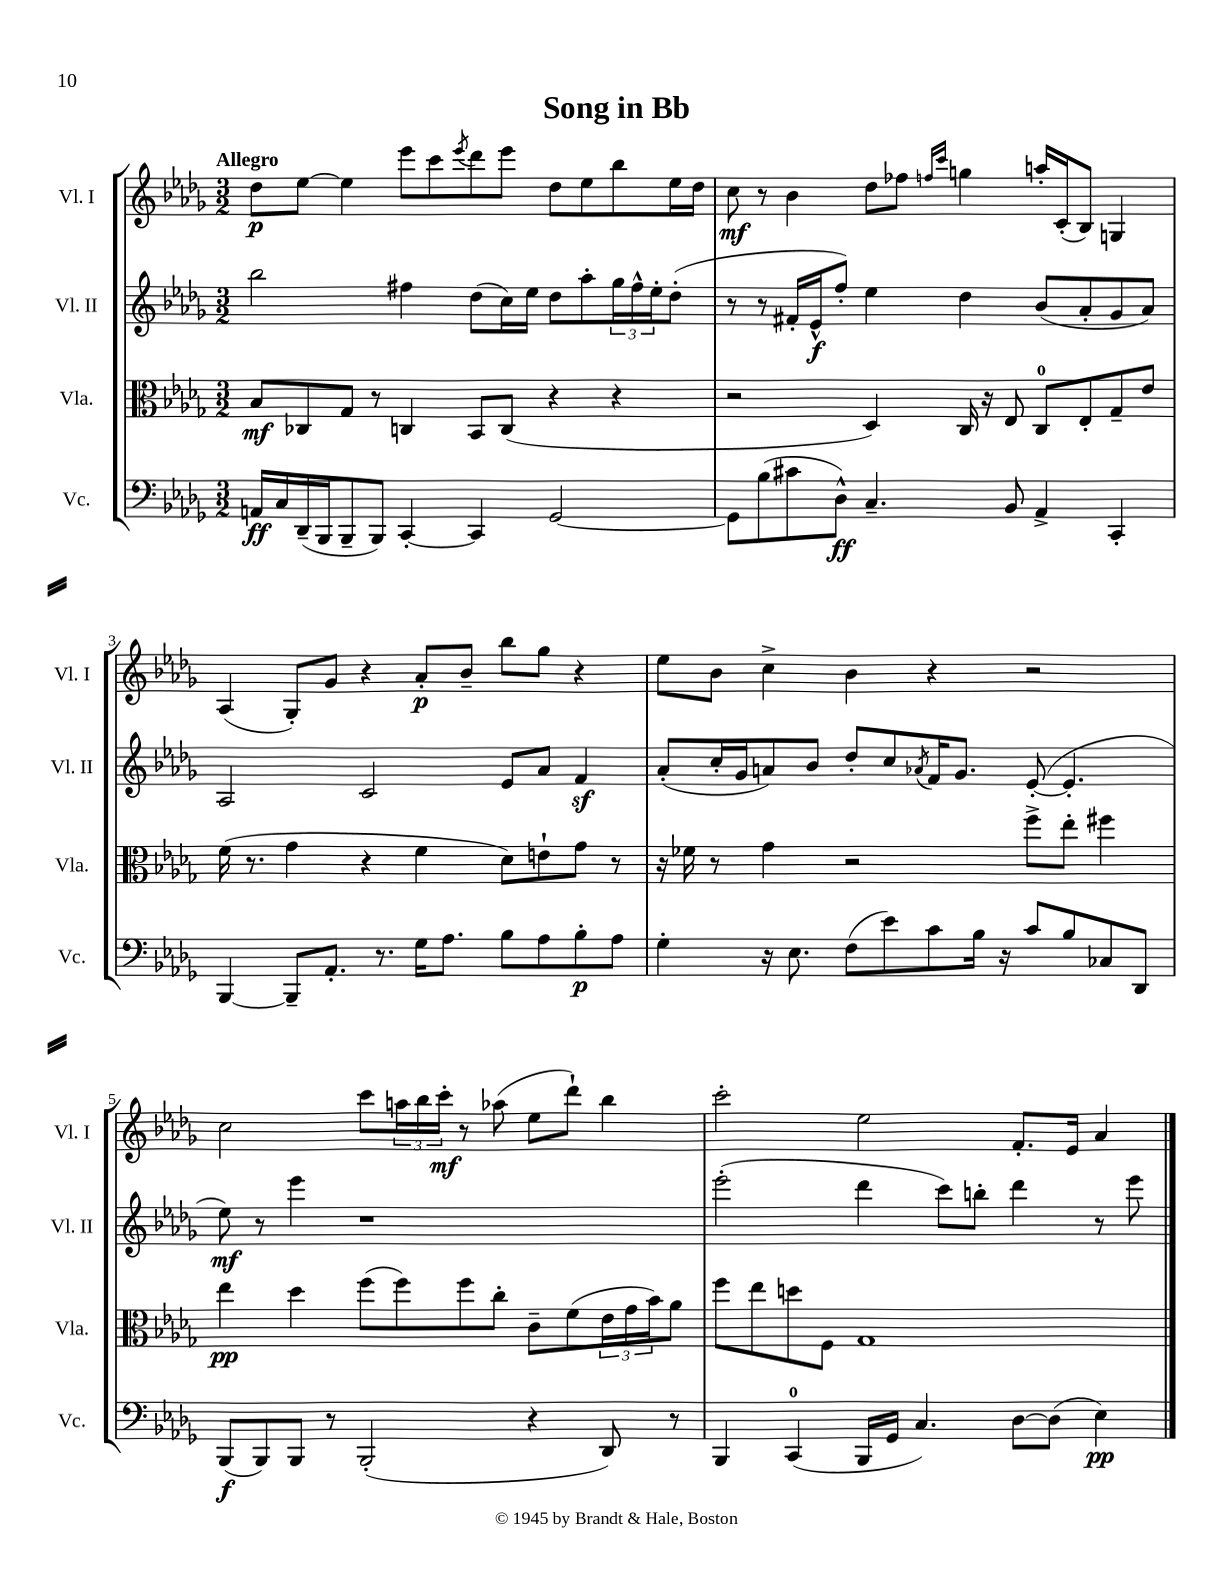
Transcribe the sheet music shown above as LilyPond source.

\header { title = "Song in Bb" }
<<
\new StaffGroup <<
\new Staff = "s0" \with { instrumentName = "Vl. I" shortInstrumentName = "Vl. I" } {
    \clef treble \key des \major \numericTimeSignature \time 3/2 \tempo "Allegro"
    des''8\p ees''8~ ees''4 ees'''8 c'''8 \acciaccatura { ees'''8 } des'''8 ees'''8 des''8 ees''8 bes''8 ees''16 des''16 |
    c''8\mf r8 bes'4 des''8 fes''8 \grace { f''16 c'''16 } g''4 a''16-. c'16-.( bes8) g4 |
    aes4( ges8-.) ges'8 r4 aes'8-.\p bes'8-- bes''8 ges''8 r4 |
    ees''8 bes'8 c''4-> bes'4 r4 r2 |
    c''2 c'''8 \tuplet 3/2 { a''16 bes''16 c'''16-.\mf } r8 aes''8( ees''8 des'''8-!) bes''4 |
    c'''2-. ees''2 f'8.-. ees'16 aes'4 \bar "|." |
}
\new Staff = "s1" \with { instrumentName = "Vl. II" shortInstrumentName = "Vl. II" } {
    \clef treble \key des \major \numericTimeSignature \time 3/2
    bes''2 fis''4 des''8( c''16) ees''16 des''8 aes''8-. \tuplet 3/2 { ges''16 fis''16-^ ees''16-. } des''8-.( |
    r8 r8 fis'16-. ees'16-^\f f''8-.) ees''4 des''4 bes'8( aes'8-. ges'8 aes'8) |
    aes2 c'2 ees'8 aes'8 f'4\sf |
    aes'8-.( c''16-. ges'16 a'8) bes'8 des''8-. c''8 \acciaccatura { aes'8 } f'16 ges'8. ees'8~-.( ees'4.-. |
    ees''8\mf) r8 ees'''4 r1 |
    ees'''2-.( des'''4 c'''8) b''8-. des'''4 r8 ees'''8 \bar "|." |
}
\new Staff = "s2" \with { instrumentName = "Vla." shortInstrumentName = "Vla." } {
    \clef alto \key des \major \numericTimeSignature \time 3/2
    bes8\mf ces8 ges8 r8 c4 bes,8 c8( r4 r4 |
    r2 des4) c16 r16 ees8 c8-0 ees8-. ges8-- ees'8 |
    f'16( r8. ges'4 r4 f'4 des'8) e'8-! ges'8 r8 |
    r16 fes'16 r8 ges'4 r2 f''8-> ees''8-. fis''4 |
    ees''4\pp des''4 f''8( f''8) f''8 c''8-. c'8-- f'8( \tuplet 3/2 { ees'16 ges'16 bes'16) } aes'8 |
    f''8 ees''8 d''8 f8 ges1 \bar "|." |
}
\new Staff = "s3" \with { instrumentName = "Vc." shortInstrumentName = "Vc." } {
    \clef bass \key des \major \numericTimeSignature \time 3/2
    a,16\ff c16 des,16--( bes,,16 bes,,8-- bes,,8) c,4~-. c,4 ges,2~ |
    ges,8 bes8( cis'8 des8-^\ff) c4.-- bes,8 aes,4-> c,4-. |
    bes,,4~ bes,,8-- aes,8.-. r8. ges16 aes8. bes8 aes8 bes8-.\p aes8 |
    ges4-. r16 ees8. f8( ees'8) c'8 bes16 r16 c'8 bes8 ces8 des,8 |
    bes,,8\f( bes,,8) bes,,8 r8 bes,,2-.( r4 des,8) r8 |
    bes,,4 c,4-0( bes,,16 ges,16 c4.) des8~ des8( ees4\pp) \bar "|." |
}
>>
>>
